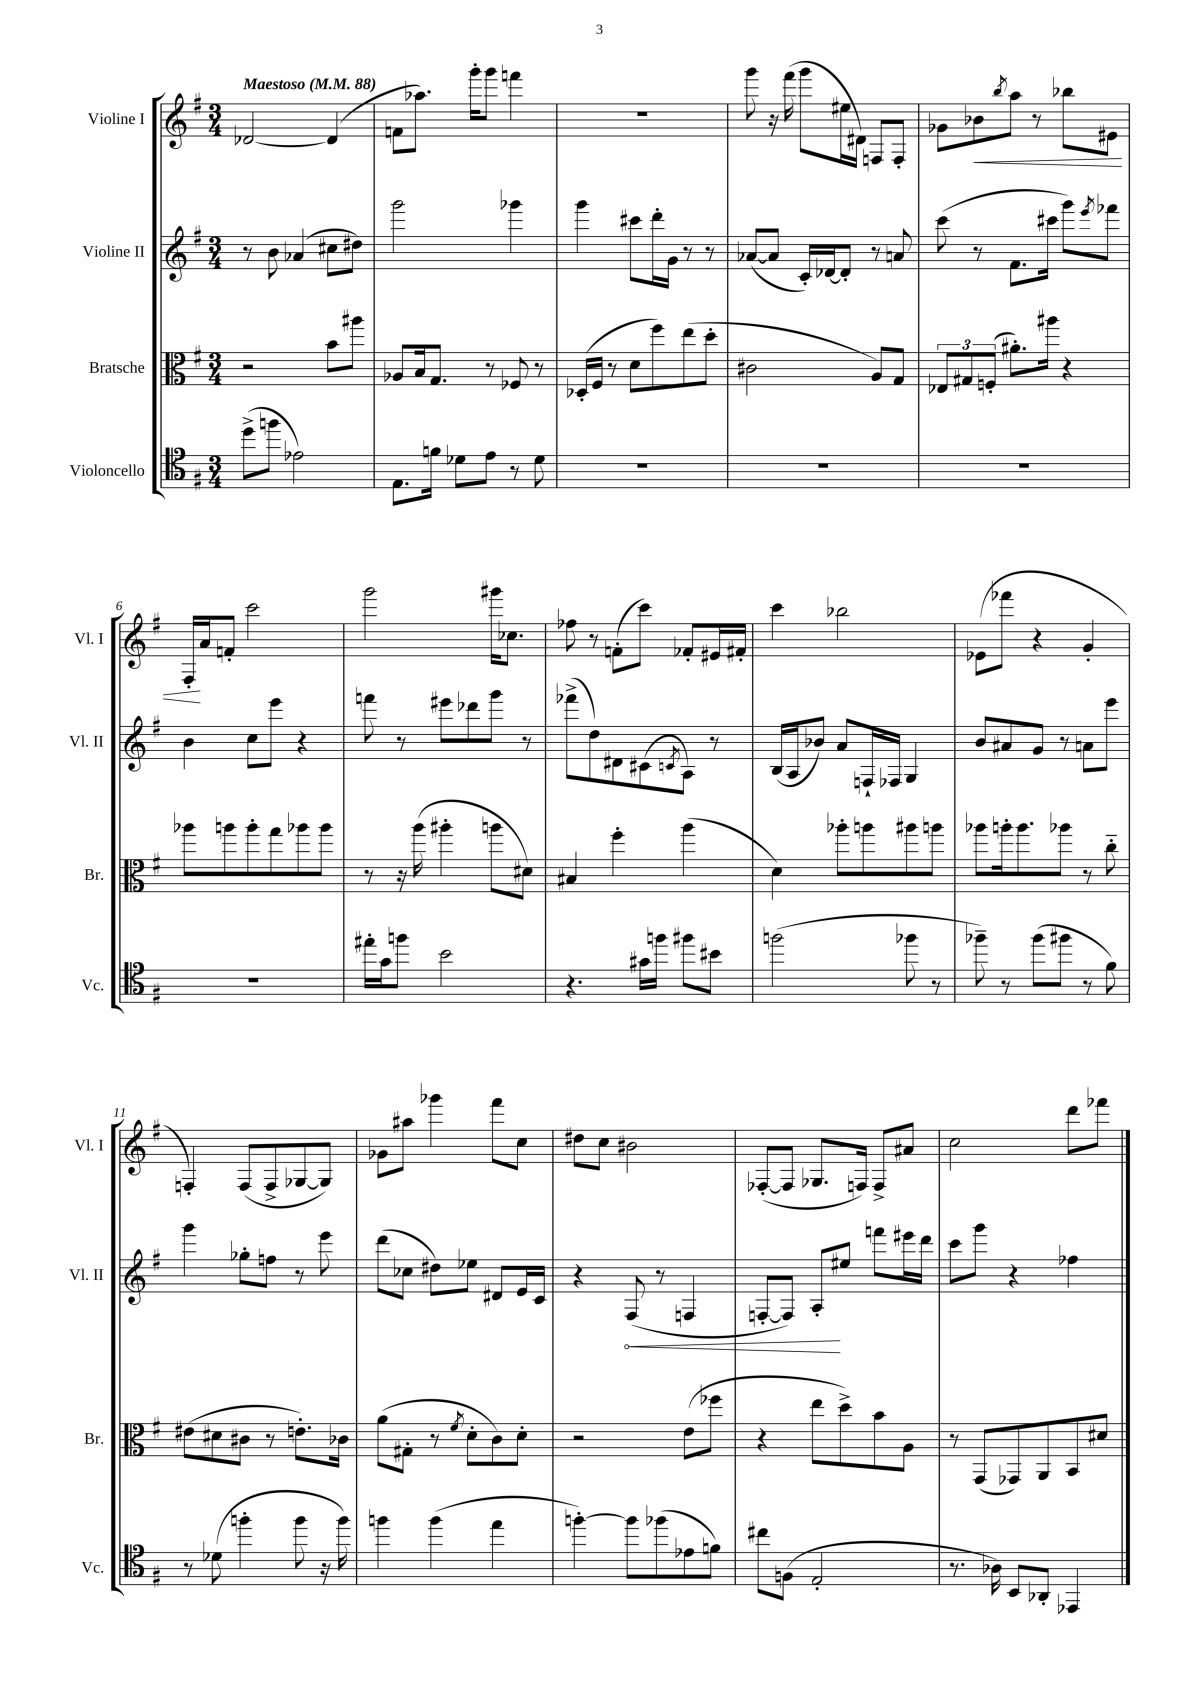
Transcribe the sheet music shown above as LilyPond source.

<<
\new StaffGroup <<
\new Staff = "s0" \with { instrumentName = "Violine I" shortInstrumentName = "Vl. I" } {
    \clef treble \key g \major \numericTimeSignature \time 3/4 \tempo "Maestoso" 4 = 88
    des'2~ des'4( |
    f'8 aes''8.) g'''16-. g'''8 f'''4 |
    R2. |
    g'''8 r16 fis'''16( g'''8 eis''16 dis'16) f8 f8-. |
    ges'8 bes'8\< \acciaccatura { b''8 } a''8 r8 bes''8 eis'8 |
    fis16-.\! a'16 f'8-. c'''2 |
    g'''2 gis'''16 ces''8. |
    fes''8 r8 f'8-.( c'''8) fes'8-. eis'16 fis'16-. |
    c'''4 bes''2 |
    ees'8( fes'''8 r4 g'4-. |
    f4-.) f8( f8-> ges8~ ges8) |
    ges'8 ais''8 ges'''4 fis'''8 c''8 |
    dis''8 c''8 bis'2 |
    fes8~-.( fes8 ges8. f16) f8-> ais'8 |
    c''2 d'''8 fes'''8 \bar "|." |
}
\new Staff = "s1" \with { instrumentName = "Violine II" shortInstrumentName = "Vl. II" } {
    \clef treble \key g \major \numericTimeSignature \time 3/4
    r8 b'8 aes'4( cis''8 dis''8) |
    g'''2 ges'''4 |
    g'''4 cis'''8 d'''16-. g'16 r8 r8 |
    aes'8~( aes'8 c'16-.) des'16~ des'8-. r8 a'8 |
    c'''8( r8 fis'8. cis'''16 g'''8) \acciaccatura { e'''8 } fes'''8 |
    b'4 c''8 e'''8 r4 |
    f'''8 r8 eis'''8 des'''8 g'''8 r8 |
    fes'''8->( d''8) dis'8 cis'8( \acciaccatura { c'8 } a8) r8 |
    b16( a16 bes'8) a'8 f16-! fes16 g4 |
    b'8 ais'8 g'8 r8 a'8 e'''8 |
    g'''4 ges''8-. f''8 r8 e'''8 |
    d'''8( ces''8 dis''8) ees''8 dis'8 e'16 c'16 |
    r4 \once \override Hairpin.circled-tip = ##t fis8\<( r8 f4 |
    f8~-. f8) a8-.\! eis''8 f'''8 eis'''16 d'''16 |
    c'''8 g'''8 r4 fes''4 \bar "|." |
}
\new Staff = "s2" \with { instrumentName = "Bratsche" shortInstrumentName = "Br." } {
    \clef alto \key g \major \numericTimeSignature \time 3/4
    r2 b'8 ais''8 |
    aes8 b16 g8. r8 fes8 r8 |
    des16-.( fis16 r8 d'8 fis''8) e''8( d''8-. |
    cis'2 a8) g8 |
    \tuplet 3/2 { ees8 gis8 f8-.( } ais'8.-.) ais''16 r4 |
    aes''8 a''8 a''8-. g''8 aes''8 aes''8 |
    r8 r16 a''16( ais''4-. a''8 dis'8) |
    bis4 fis''4-. a''4( |
    d'4) aes''8-. a''8 ais''8 a''8 |
    aes''8 a''16-. a''8. aes''8 r8 c''8-_ |
    eis'8( dis'8 cis'8 r8 e'8.-.) ces'16 |
    a'8( gis8-. r8 \acciaccatura { fis'8 } d'8-. c'8) d'8-. |
    r2 e'8( fes''8 |
    r4 e''8 d''8->) b'8 a8 |
    r8 g,8( ges,8) a,8 b,8 dis'8 \bar "|." |
}
\new Staff = "s3" \with { instrumentName = "Violoncello" shortInstrumentName = "Vc." } {
    \clef tenor \key g \major \numericTimeSignature \time 3/4
    d''8->( f''8 ees'2) |
    e8. f'16 des'8 e'8 r8 des'8 |
    R2. |
    R2. |
    R2. |
    R2. |
    eis''16-. g'16 f''8 b'2 |
    r4. gis'16 f''16 fis''8 bis'8 |
    f''2( fes''8 r8 |
    fes''8--) r8 fes''8( fis''8 r8 fis'8) |
    r8 des'8( f''4-. f''8 r16 f''16) |
    f''4 f''4( e''4 |
    f''4~-.) f''8 fes''8( ees'8 f'8) |
    cis''8 f8( e2-. |
    r8. aes16) b,8 aes,8-. ees,4 \bar "|." |
}
>>
>>
